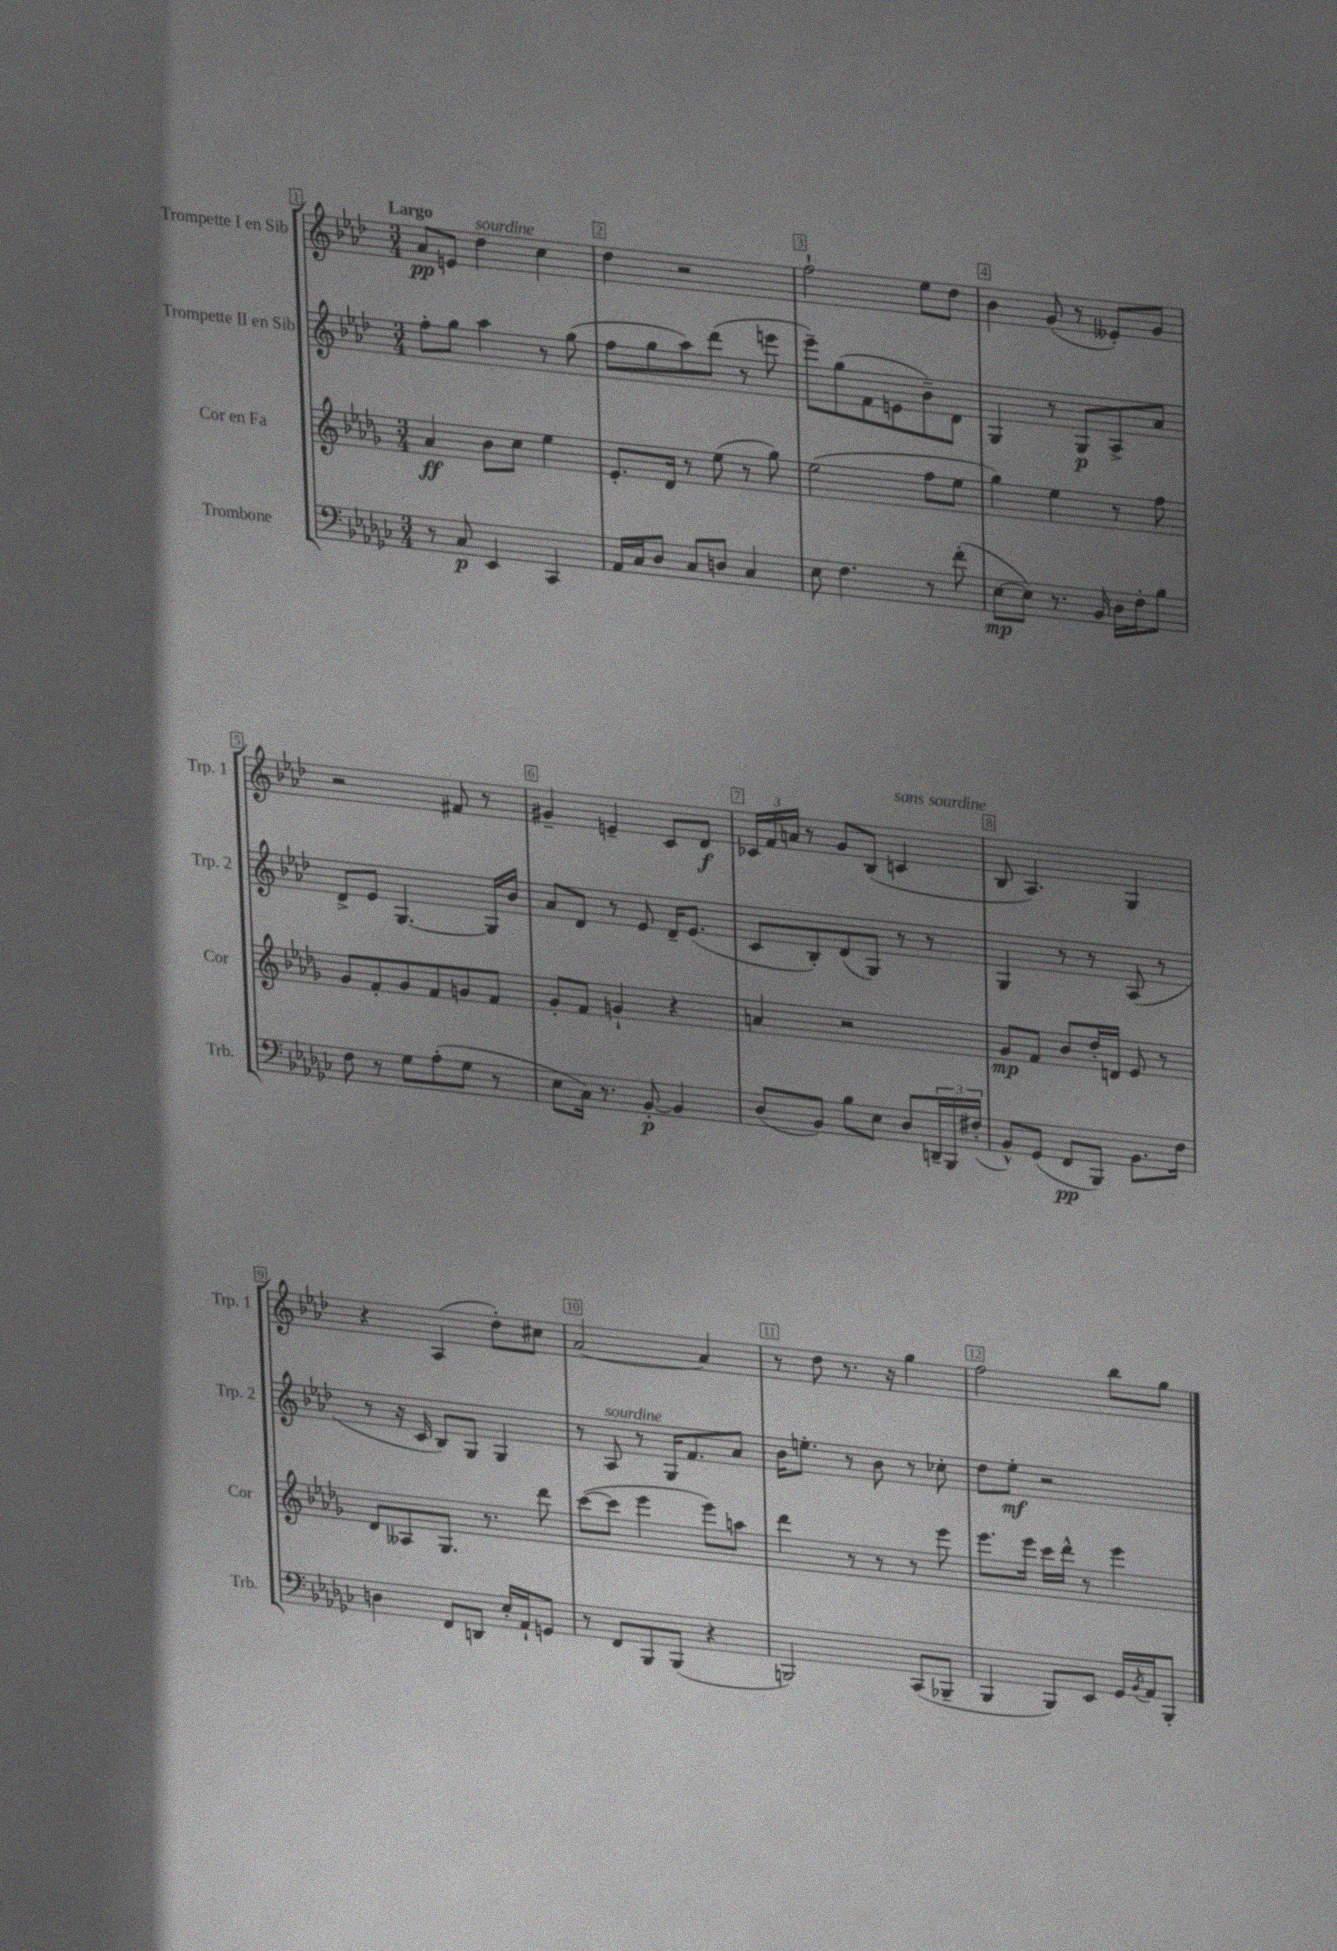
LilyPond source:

<<
\new StaffGroup <<
\new Staff = "s0" \with { instrumentName = "Trompette I en Sib" shortInstrumentName = "Trp. 1" } {
    \clef treble \key aes \major \numericTimeSignature \time 3/4 \tempo "Largo"
    aes'8\pp e'8 des''4^\markup { \italic "sourdine" } c''4 |
    des''4 r2 |
    f''2-! ees''8 des''8 |
    bes'4 g'8( r8 eeses'8-.) g'8 |
    r2 fis'8 r8 |
    gis'4-- e'4-- c'8 des'8\f |
    \tuplet 3/2 { ces'16 f'16 a'16 } r8 g'8 bes8( c'4^\markup { \italic "sans sourdine" } |
    bes8 aes4.) g4 |
    r4 aes4( des''8-.) cis''8 |
    aes'2~ aes'4 |
    r8 des''8 r8. r16 g''4 |
    f''2 bes''8 g''8 \bar "|." |
}
\new Staff = "s1" \with { instrumentName = "Trompette II en Sib" shortInstrumentName = "Trp. 2" } {
    \clef treble \key aes \major \numericTimeSignature \time 3/4
    f''8-. g''8 aes''4 r8 g''8( |
    f''8 g''8 aes''8) des'''8( r8 e'''8 |
    ees'''8--) g''8( f'8 e'8 bes'8--) des'8 |
    g4 r8 g8\p aes8-> aes'8 |
    des'8-> ees'8 g4.~ g16 bes'16 |
    aes'8 des'8 r8 ees'8 des'16-- ees'8.( |
    c'8 bes8-.) des'8( g8) r8 r8 |
    g4 r8 r8 aes8( r8 |
    r8 r16 c'16 bes8) g8 g4 |
    r8 aes8^\markup { \italic "sourdine" } r8 g16 f'8. aes'8 |
    bes'16 e''8.-. r8 bes'8 r8 ces''8-. |
    des''8 ees''8-.\mf r2 \bar "|." |
}
\new Staff = "s2" \with { instrumentName = "Cor en Fa" shortInstrumentName = "Cor" } {
    \clef treble \key des \major \numericTimeSignature \time 3/4
    aes'4\ff bes'8 c''8 ees''4 |
    ees'8.-. des'16 r8 ees''8( r8 ges''8) |
    ees''2( f''8 ees''8 |
    ges''4) ees''4 r8 f''8 |
    ges'8 f'8-. ges'8 f'8 g'8 f'8 |
    ges'8-. f'8 g'4-! r4 |
    a'4 r2 |
    ges'8\mp f'8 bes'8 des''16-. d'16 ees'8 r8 |
    des'8 aeses8 ges8. r8. des'''8 |
    c'''8~( c'''8 ees'''4 ees'''8) a''8 |
    des'''4 r8 r8 r8 ees'''8 |
    ees'''8. ees'''16 c'''16 des'''16-^ r8 ees'''4 \bar "|." |
}
\new Staff = "s3" \with { instrumentName = "Trombone" shortInstrumentName = "Trb." } {
    \clef bass \key ges \major \numericTimeSignature \time 3/4
    r8 ces8\p ees,4 ces,4 |
    aes,16 ces16 des8 ces8 d8 ces4 |
    ees8 f4. r8 f'8-.( |
    ees8~\mp ees8) r8. bes,16 des16 f16-. bes8 |
    f8 r8 ges8 aes8-.( ges8 r8 |
    ees8 ces16) r8. bes,8~-.\p bes,4 |
    des8( bes,8) bes8 ees8 des8 \tuplet 3/2 { d,16-- bes,,16 fis16-.( } |
    bes,8-^) ges,8( f,8\pp bes,,8) bes,8. f16 |
    d4 f,8 d,8 ees16-. aes,16-! g,8 |
    r8 f,8 bes,,8 bes,,8( r4 |
    b,,2) ces,8( bes,,8-- |
    bes,,4 bes,,8) ees,8 ges,16 \acciaccatura { bes,8 } aes,16 bes,,8-. \bar "|." |
}
>>
>>
\layout { \context { \Score \override BarNumber.break-visibility = ##(#f #t #t) barNumberVisibility = #all-bar-numbers-visible \override BarNumber.stencil = #(make-stencil-boxer 0.1 0.3 ly:text-interface::print) } }
